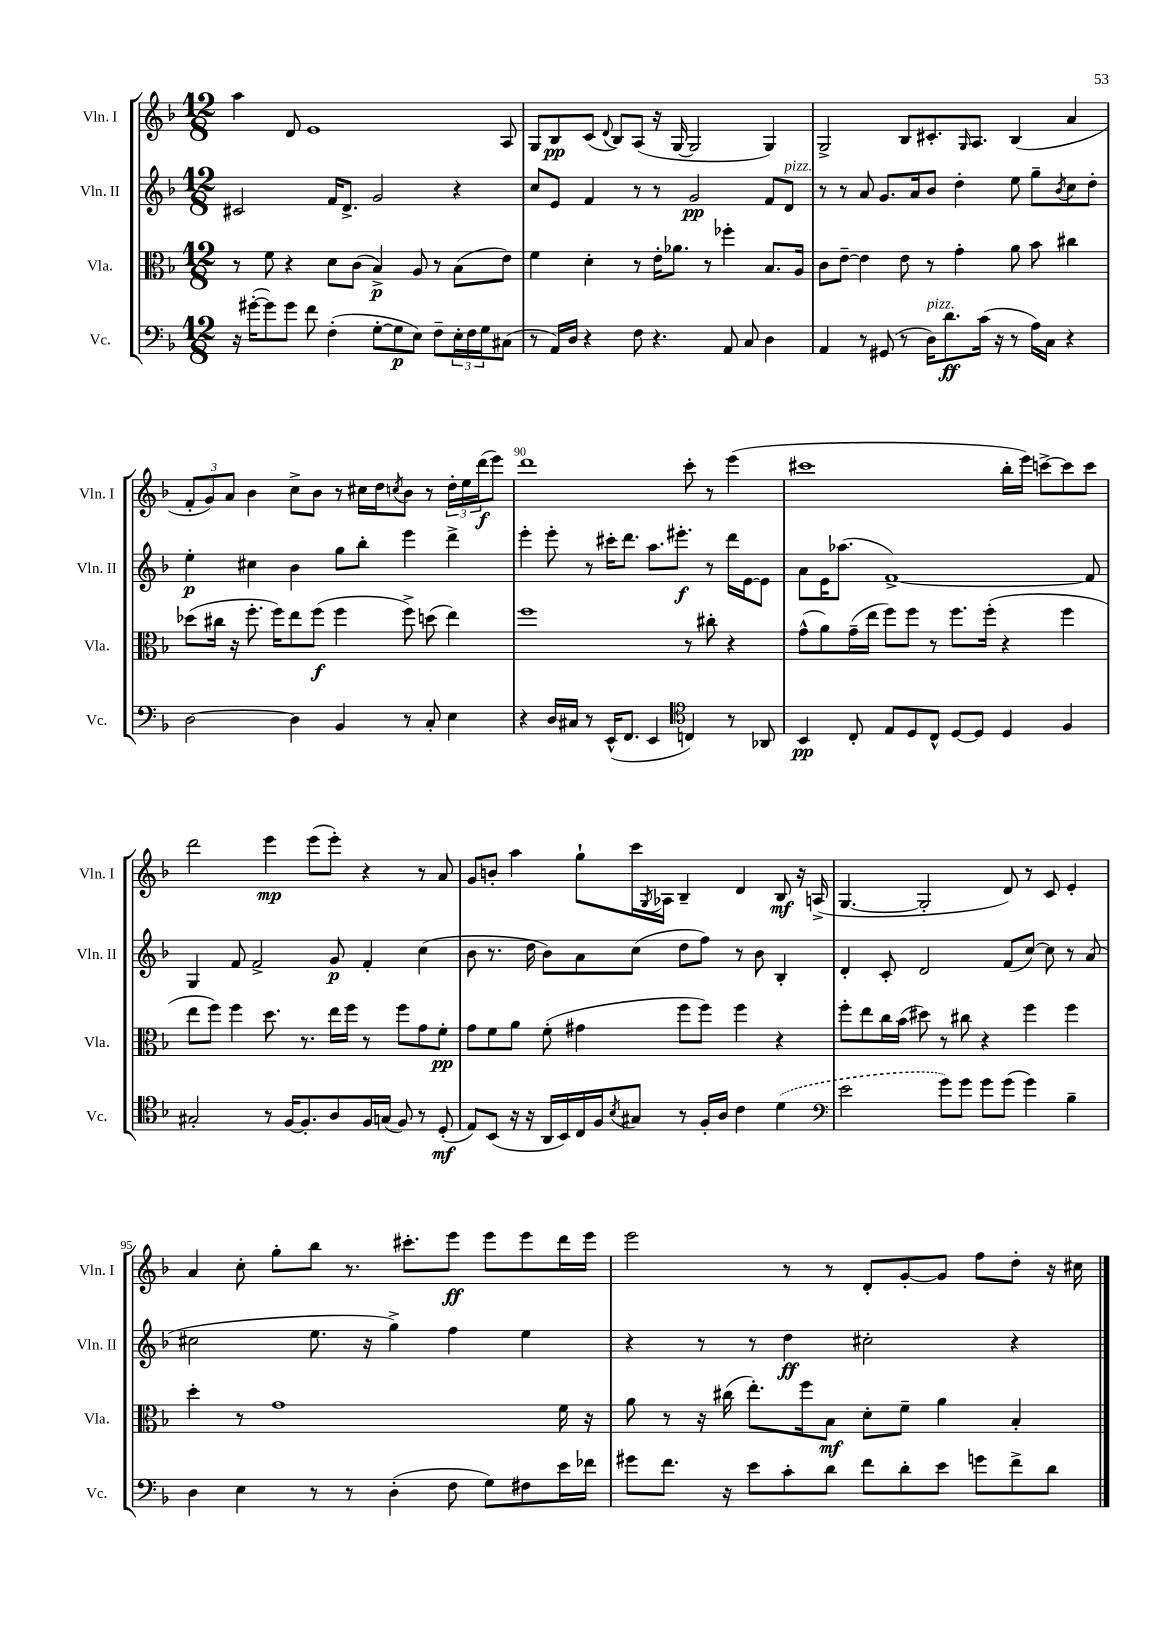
<<
\new StaffGroup <<
\new Staff = "s0" \with { instrumentName = "Vln. I" shortInstrumentName = "Vln. I" } {
    \clef treble \key f \major \numericTimeSignature \time 12/8
    a''4 d'8 e'1 a8 |
    g8 bes8\pp c'8( \appoggiatura { d'8 } bes8) a8( r16 g16~ g2 g4) |
    g2-> bes8 cis'8.-. \grace { g16 } a8. bes4( a'4 |
    \tuplet 3/2 { f'8-. g'8) a'8 } bes'4 c''8-> bes'8 r8 cis''16 d''16 \acciaccatura { c''8 } bes'8 r8 \tuplet 3/2 { d''16-. e''16 d'''16\f( } e'''8) |
    d'''1 c'''8-. r8 e'''4( |
    cis'''1 bes''16-. e'''16) c'''8~-> c'''8 c'''8 |
    d'''2 e'''4\mp e'''8( e'''8-.) r4 r8 a'8 |
    g'8 b'8-. a''4 g''8-! c'''16 \acciaccatura { g8 } aes16 bes4-- d'4 bes8\mf r16 a16->( |
    g4.~ g2-. d'8) r8 c'8 e'4-. |
    a'4 c''8-. g''8-. bes''8 r8. cis'''8.-. e'''8\ff e'''8 e'''8 d'''16 e'''16 |
    e'''2 r8 r8 d'8-. g'8~-. g'8 f''8 d''8-. r16 cis''16 \bar "|." |
}
\new Staff = "s1" \with { instrumentName = "Vln. II" shortInstrumentName = "Vln. II" } {
    \clef treble \key f \major \numericTimeSignature \time 12/8
    cis'2 f'16 d'8.-> g'2 r4 |
    c''8 e'8 f'4 r8 r8 g'2\pp f'8 d'8^\markup { \italic "pizz." } |
    r8 r8 a'8 g'8. a'16 bes'8 d''4-. e''8 g''8-- \acciaccatura { bes'8 } c''8 d''8-. |
    e''4-.\p cis''4 bes'4 g''8 bes''8-. e'''4 d'''4-> |
    e'''4-. e'''8-. r8 cis'''16-. d'''8. a''8. eis'''8.-.\f r8 d'''16 e'16~ e'8 |
    a'8 e'16 aes''8.( f'1~->) f'8 |
    g4 f'8 f'2-> g'8\p f'4-. c''4( |
    bes'8 r8. d''16 bes'8) a'8 c''8( d''8 f''8) r8 bes'8 bes4-. |
    d'4-. c'8-. d'2 f'8( c''8~) c''8 r8 a'8( |
    cis''2 e''8. r16 g''4->) f''4 e''4 |
    r4 r8 r8 d''4\ff cis''2-. r4 \bar "|." |
}
\new Staff = "s2" \with { instrumentName = "Vla." shortInstrumentName = "Vla." } {
    \clef alto \key f \major \numericTimeSignature \time 12/8
    r8 f'8 r4 d'8 c'8( bes4->\p) a8 r8 bes8( e'8) |
    f'4 d'4-. r8 e'16-. aes'8. r8 fes''4-. bes8. a16 |
    c'8 e'8~-- e'4 e'8 r8 g'4-. a'8 bes'8 cis''4 |
    des''8( cis''16 r16 f''8.-. f''16) e''8 f''8\f( f''4 f''8->) d''8( e''4) |
    f''1 r8 cis''8-. r4 |
    g'8-^( a'8) g'16--( e''16 f''8) f''8 r8 f''8. f''16-.( r4 f''4 |
    e''8 f''8) f''4 d''8. r8. e''16 f''16 r8 f''8 g'8 f'8-.\pp |
    g'8 f'8 a'8 f'8-.( gis'4 f''8 f''8) f''4 r4 |
    f''8-. e''8 c''16 bes'16( dis''8) r8 cis''8 r4 f''4 f''4 |
    d''4-. r8 g'1 f'16 r16 |
    a'8 r8 r16 cis''16( e''8.-.) f''16 bes8\mf d'8-. f'8-- a'4 bes4-. \bar "|." |
}
\new Staff = "s3" \with { instrumentName = "Vc." shortInstrumentName = "Vc." } {
    \clef bass \key f \major \numericTimeSignature \time 12/8
    r16 gis'16~-.( gis'8) gis'8 f'8 f4-.( g8~-. g8\p e8) f8-- \tuplet 3/2 { e16-. f16 g16 } cis8( |
    r8 a,16) d16 r4 f8 r4. a,8 c8 d4 |
    a,4 r8 gis,8( r8 d16^\markup { \italic "pizz." }) d'8.\ff c'16( r16 r8 a16) c16 r4 |
    d2~ d4 bes,4 r8 c8-. e4 |
    r4 d16 cis16 r8 e,16-^( f,8. e,4 \clef tenor c4) r8 aes,8 |
    bes,4\pp c8-. e8 d8 c8-^ d8~ d8 d4 f4 |
    gis2-. r8 f16~ f8.-. a8 f16 g16( f8) r8 d8-.\mf( |
    e8) bes,8( r16 r16 a,16 bes,16) c16 f16 \acciaccatura { bes8 } gis8 r8 f16-. a16 c'4 \once \slurDashed d'4( |
    \clef bass e'2 g'8) g'8 g'8 g'8( g'4) bes4-- |
    d4 e4 r8 r8 d4-.( f8 g8) fis8 e'16 fes'16 |
    gis'8 f'8. r16 e'8 c'8-. d'8 f'8 d'8-. e'8 g'8 f'8-> d'8 \bar "|." |
}
>>
>>
\layout { \context { \Score currentBarNumber = #86 \override BarNumber.break-visibility = ##(#f #t #t) barNumberVisibility = #(every-nth-bar-number-visible 5) } }
